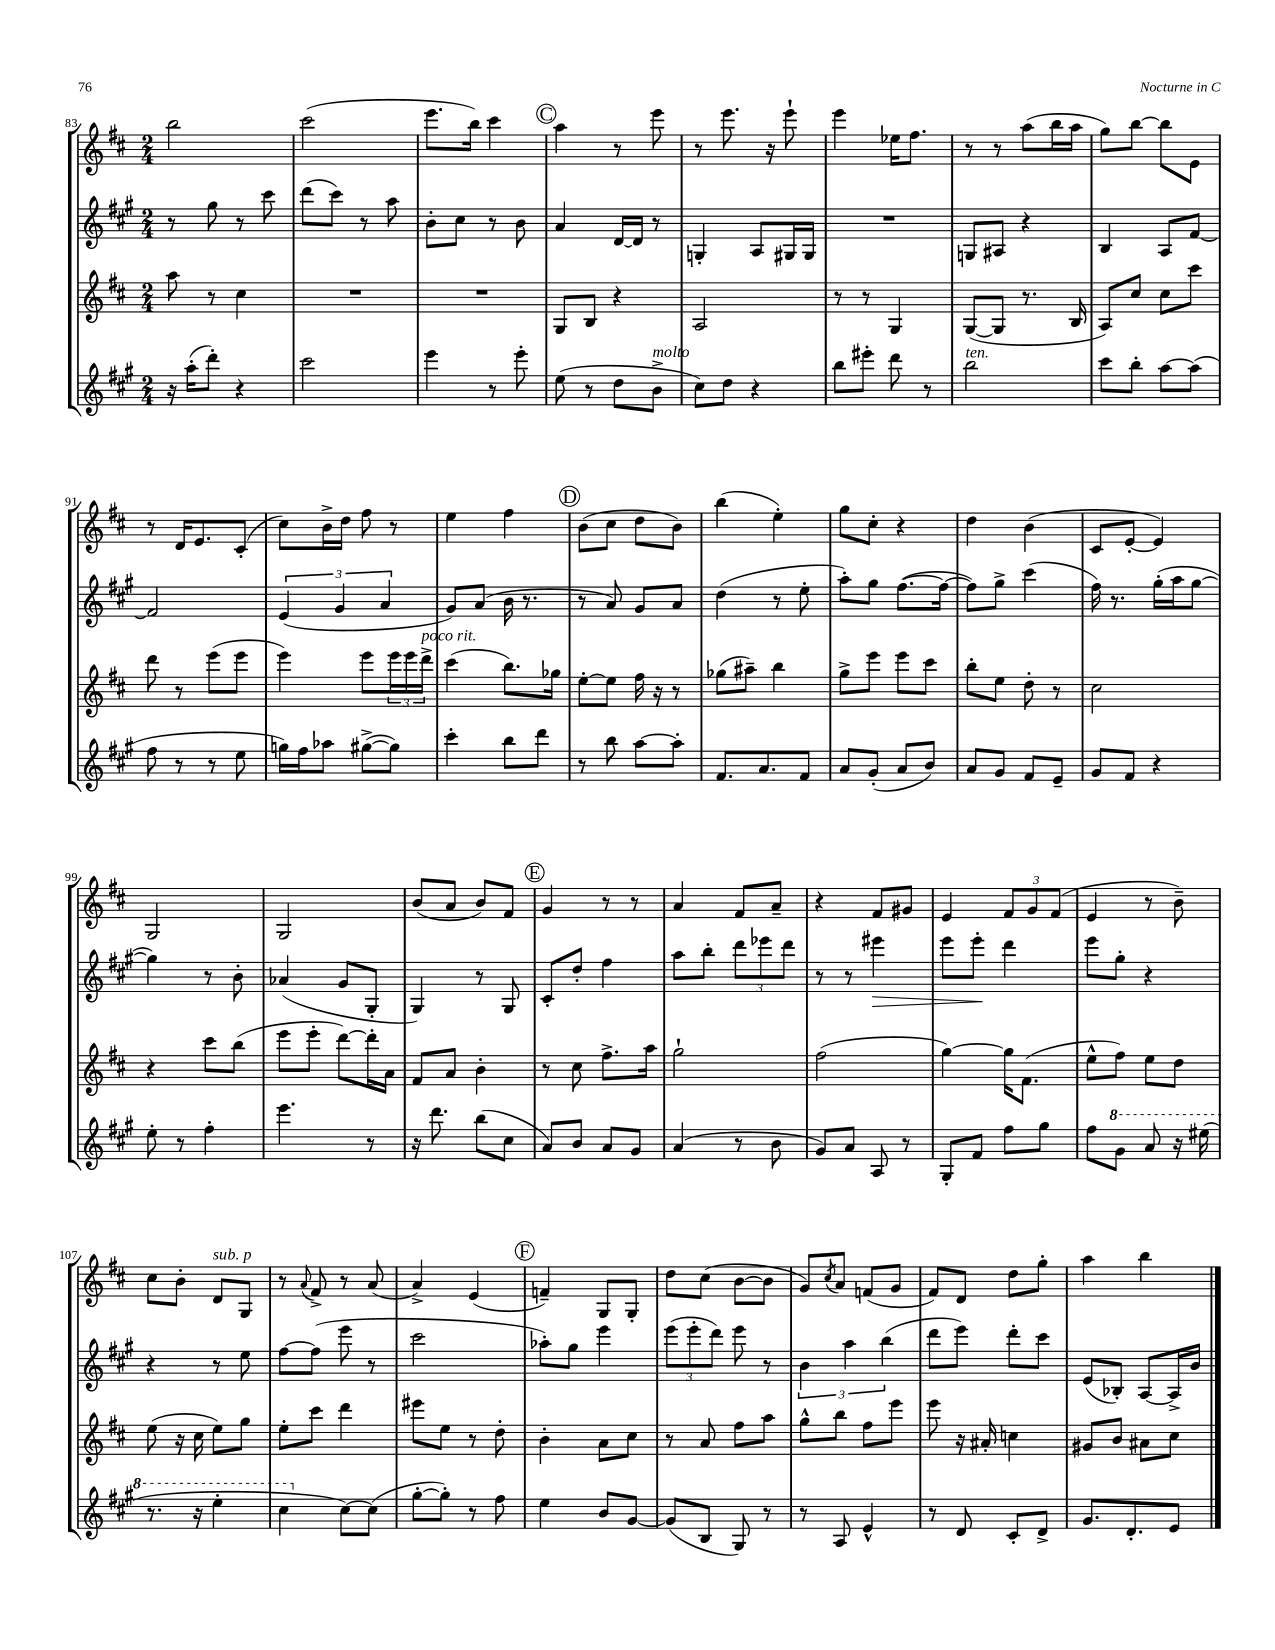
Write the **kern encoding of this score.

**kern	**kern	**kern	**dynam	**kern
*part4	*part3	*part2	*part2	*part1
*staff4	*staff3	*staff2	*staff2	*staff1
*clefG2	*clefG2	*clefG2	*	*clefG2
*k[f#c#g#]	*k[f#c#]	*k[f#c#g#]	*	*k[f#c#]
*M2/4	*M2/4	*M2/4	*	*M2/4
=83	=83	=83	=83	=83
16r	8aa\	8r	.	2bb\
(16aa'\KL	.	.	.	.
8ddd'\J)	8r	8gg#\	.	.
4r	4cc#\	8r	.	.
.	.	8ccc#\	.	.
=84	=84	=84	=84	=84
2ccc#\	2r	(8ddd\L	.	(2ccc#\
.	.	8ccc#\J)	.	.
.	.	8r	.	.
.	.	8aa\	.	.
=85	=85	=85	=85	=85
4eee\	2r	8b'\L	.	8.eee\L
.	.	8cc#\J	.	.
.	.	.	.	16bb\Jk)
8r	.	8r	.	4ccc#\
8eee'\	.	8b\	.	.
!!LO:REH:place=s1:t=C
=86	=86	=86	=86	=86
(8ee\	8G/L	4a/	.	4aa\
8r	8B/J	.	.	.
8dd\L	4r	[16d/LL	.	8r
.	.	16d/JJ]	.	.
!LO:TX:a:i:t=molto	!	!	!	!
8b^\J	.	8r	.	8eee\
=87	=87	=87	=87	=87
8cc#\L)	2A/	4Gn'/	.	8r
8dd\J	.	.	.	8.eee\
4r	.	8A/L	.	.
.	.	.	.	16r
.	.	16G#X/L	.	8eee`\
.	.	16G#/JJ	.	.
=88	=88	=88	=88	=88
8bb\L	8r	2r	.	4eee\
8eee#X'\J	8r	.	.	.
8ddd\	4G/	.	.	16ee-X\KL
.	.	.	.	8.ff#\J
8r	.	.	.	.
=89	=89	=89	=89	=89
!LO:TX:a:i:t=ten.	!	!	!	!
2bb\	([8G/L	8Gn/L	.	8r
.	8G/J]	8A#X/J	.	8r
.	8.r	4r	.	(8aa\L
.	.	.	.	16bb\L
.	16B/	.	.	16aa\JJ
=90	=90	=90	=90	=90
8ccc#\L	8A/L)	4B/	.	8gg\L)
8bb'\J	8cc#/J	.	.	[8bb\J
[8aa\L	8cc#\L	8A/L	.	8bb\L]
(8aa\J]	8ccc#\J	[8f#/J	.	8e\J
!!LO:LB:g=z
=91	=91	=91	=91	=91
8ff#\	8ddd\	2f#/]	.	8r
8r	8r	.	.	16d/KL
.	.	.	.	8.e/
8r	(8eee\L	.	.	.
8ee\	8eee\J	.	.	(8c#'/J
=92	=92	=92	=92	=92
16ggn\LL)	4eee\)	(6e/	.	8cc#\L)
16ff#\J	.	.	.	.
8aa-X\J	.	.	.	16b^\L
.	.	6g#/	.	.
.	.	.	.	16dd\JJ
([8gg#X^\L	8eee\L	.	.	8ff#\
.	.	6a/	.	.
8gg#\J])	24eee\L	.	.	8r
.	24eee\	.	.	.
!	!LO:TX:a:i:t=poco rit.	!	!	!
.	24ddd^\JJ	.	.	.
=93	=93	=93	=93	=93
4ccc#'\	(4ccc#\	8g#/L)	.	4ee\
.	.	(8a/J	.	.
8bb\L	8.bb\L)	16b\	.	4ff#\
.	.	8.r	.	.
8ddd\J	.	.	.	.
.	16gg-X\Jk	.	.	.
!!LO:REH:place=s1:t=D
=94	=94	=94	=94	=94
8r	[8ee'\L	8r	.	(8b\L
8bb\	8ee\J]	8a/)	.	8cc#\J
[8aa\L	16ff#\	8g#/L	.	8dd\L
.	16r	.	.	.
8aa'\J]	8r	8a/J	.	8b\J)
=95	=95	=95	=95	=95
8.f#/L	(8gg-X\L	(4dd\	.	(4bb\
.	8aa#X~\J)	.	.	.
8.a/	.	.	.	.
.	4bb\	8r	.	4ee'\)
8f#/J	.	8ee'\	.	.
=96	=96	=96	=96	=96
8a/L	8gg^\L	8aa'\L)	.	8gg\L
(8g#'/J	8eee\J	8gg#\J	.	8cc#'\J
8a/L	8eee\L	([8.ff#\L	.	4r
8b/J)	8ccc#\J	.	.	.
.	.	16ff#\Jk_	.	.
=97	=97	=97	=97	=97
8a/L	8bb'\L	8ff#\L])	.	4dd\
8g#/J	8ee\J	8gg#^\J	.	.
8f#/L	8dd'\	(4ccc#\	.	(4b\
8e~/J	8r	.	.	.
=98	=98	=98	=98	=98
8g#/L	2cc#\	16ff#\)	.	8c#/L
.	.	8.r	.	.
8f#/J	.	.	.	[8e'/J
4r	.	(16gg#'\LL	.	4e/])
.	.	16aa\J	.	.
.	.	[8gg#\J	.	.
!!LO:LB:g=z
=99	=99	=99	=99	=99
8ee'\	4r	4gg#\])	.	2G/
8r	.	.	.	.
4ff#'\	8ccc#\L	8r	.	.
.	(8bb\J	8b'\	.	.
=100	=100	=100	=100	=100
4.eee\	8eee\L	(4a-X/	.	2G/
.	8eee'\J	.	.	.
.	[8ddd\L)	8g#/L	.	.
8r	16ddd'\L]	8G#'/J	.	.
.	16a\JJ	.	.	.
=101	=101	=101	=101	=101
16r	8f#/L	4G#/)	.	(8b/L
8.ddd\	.	.	.	.
.	8a/J	.	.	8a/J
(8bb\L	4b'\	8r	.	8b/L)
8cc#\J	.	8G#/	.	8f#/J
!!LO:REH:place=s1:t=E
=102	=102	=102	=102	=102
8a/L)	8r	8c#'/L	.	4g/
8b/J	8cc#\	8dd'/J	.	.
8a/L	8.ff#^\L	4ff#\	.	8r
8g#/J	.	.	.	8r
.	16aa\Jk	.	.	.
=103	=103	=103	=103	=103
(4a/	2gg`\	8aa\L	.	4a/
.	.	8bb'\J	.	.
8r	.	12ddd\L	.	8f#/L
.	.	12eee-X\	.	.
8b\	.	.	.	8a~/J
.	.	12ddd\J	.	.
=104	=104	=104	=104	=104
8g#/L)	(2ff#\	8r	.	4r
8a/J	.	8r	.	.
!	!	!	!LO:HP:b	!
8A/	.	4eee#X\	>	8f#/L
8r	.	.	.	8g#X/J
=105	=105	=105	=105	=105
8G#'/L	[4gg\)	8eee\L	.	4e/
8f#/J	.	8eee'\J	.	.
8ff#\L	16gg\KL]	4ddd\	]	12f#/L
.	(8.f#\J	.	.	.
.	.	.	.	12g/
8gg#\J	.	.	.	.
.	.	.	.	(12f#/J
=106	=106	=106	=106	=106
8ff#\L	8ee^^\L	8eee\L	.	4e/
*8va	*	*	*	*
8gg#\J	8ff#\J)	8gg#'\J	.	.
8aa/	8ee\L	4r	.	8r
16r	8dd\J	.	.	8b~\)
(16eee#X\	.	.	.	.
!!LO:LB:g=z
=107	=107	=107	=107	=107
8.r	(8ee\	4r	.	8cc#\L
.	16r	.	.	8b'\J
16r	16cc#\	.	.	.
!	!	!	!	!LO:TX:a:i:t=sub. p
4eee'\	8ee\L)	8r	.	8d/L
.	8gg\J	8ee\	.	8G/J
=108	=108	=108	=108	=108
4ccc#\	8ee'\L	[8ff#\L	.	8r
.	.	.	.	8qqa/
.	8ccc#\J	(8ff#\J]	.	8f#^/
*X8va	*	*	*	*
[8cc#\L)	4ddd\	8eee\	.	8r
(8cc#\J]	.	8r	.	(8a/
=109	=109	=109	=109	=109
[8gg#'\L	8eee#X\L	2ccc#\	.	4a^/)
8gg#'\J])	8ee\J	.	.	.
8r	8r	.	.	(4e/
8ff#\	8dd'\	.	.	.
!!LO:REH:place=s1:t=F
=110	=110	=110	=110	=110
4ee\	4b'\	8aa-X'\L)	.	4fn~/)
.	.	8gg#\J	.	.
8b/L	8a\L	4eee\	.	8G/L
[8g#/J	8cc#\J	.	.	8G'/J
=111	=111	=111	=111	=111
(8g#/L]	8r	(12eee\L	.	8dd\L
.	.	12eee'\	.	.
8B/J	8a/	.	.	(8cc#\J
.	.	12ddd\J)	.	.
8G#/)	8ff#\L	8eee\	.	[8b\L
8r	8aa\J	8r	.	8b\J]
=112	=112	=112	=112	=112
8r	8gg^^\L	6b\	.	8g/L)
.	.	.	.	8qcc#/
8A/	8bb\J	.	.	8a/J
.	.	6aa\	.	.
4e^^/	8ff#\L	.	.	(8fn/L
.	.	(6bb\	.	.
.	8eee\J	.	.	8g/J
=113	=113	=113	=113	=113
8r	8eee\	8ddd\L	.	8f#/L)
8d/	16r	8eee\J)	.	8d/J
.	16a#X'/	.	.	.
8c#'/L	4ccn\	8ddd'\L	.	8dd\L
8d^/J	.	8ccc#\J	.	8gg'\J
=114	=114	=114	=114	=114
8.g#/L	8g#X/L	(8e/L	.	4aa\
.	8b/J	8B-X'/J)	.	.
8.d'/	.	.	.	.
.	8a#X\L	[8A/L	.	4bb\
8e/J	8cc#\J	16A^/L]	.	.
.	.	16b/JJ	.	.
==	==	==	==	==
*-	*-	*-	*-	*-
